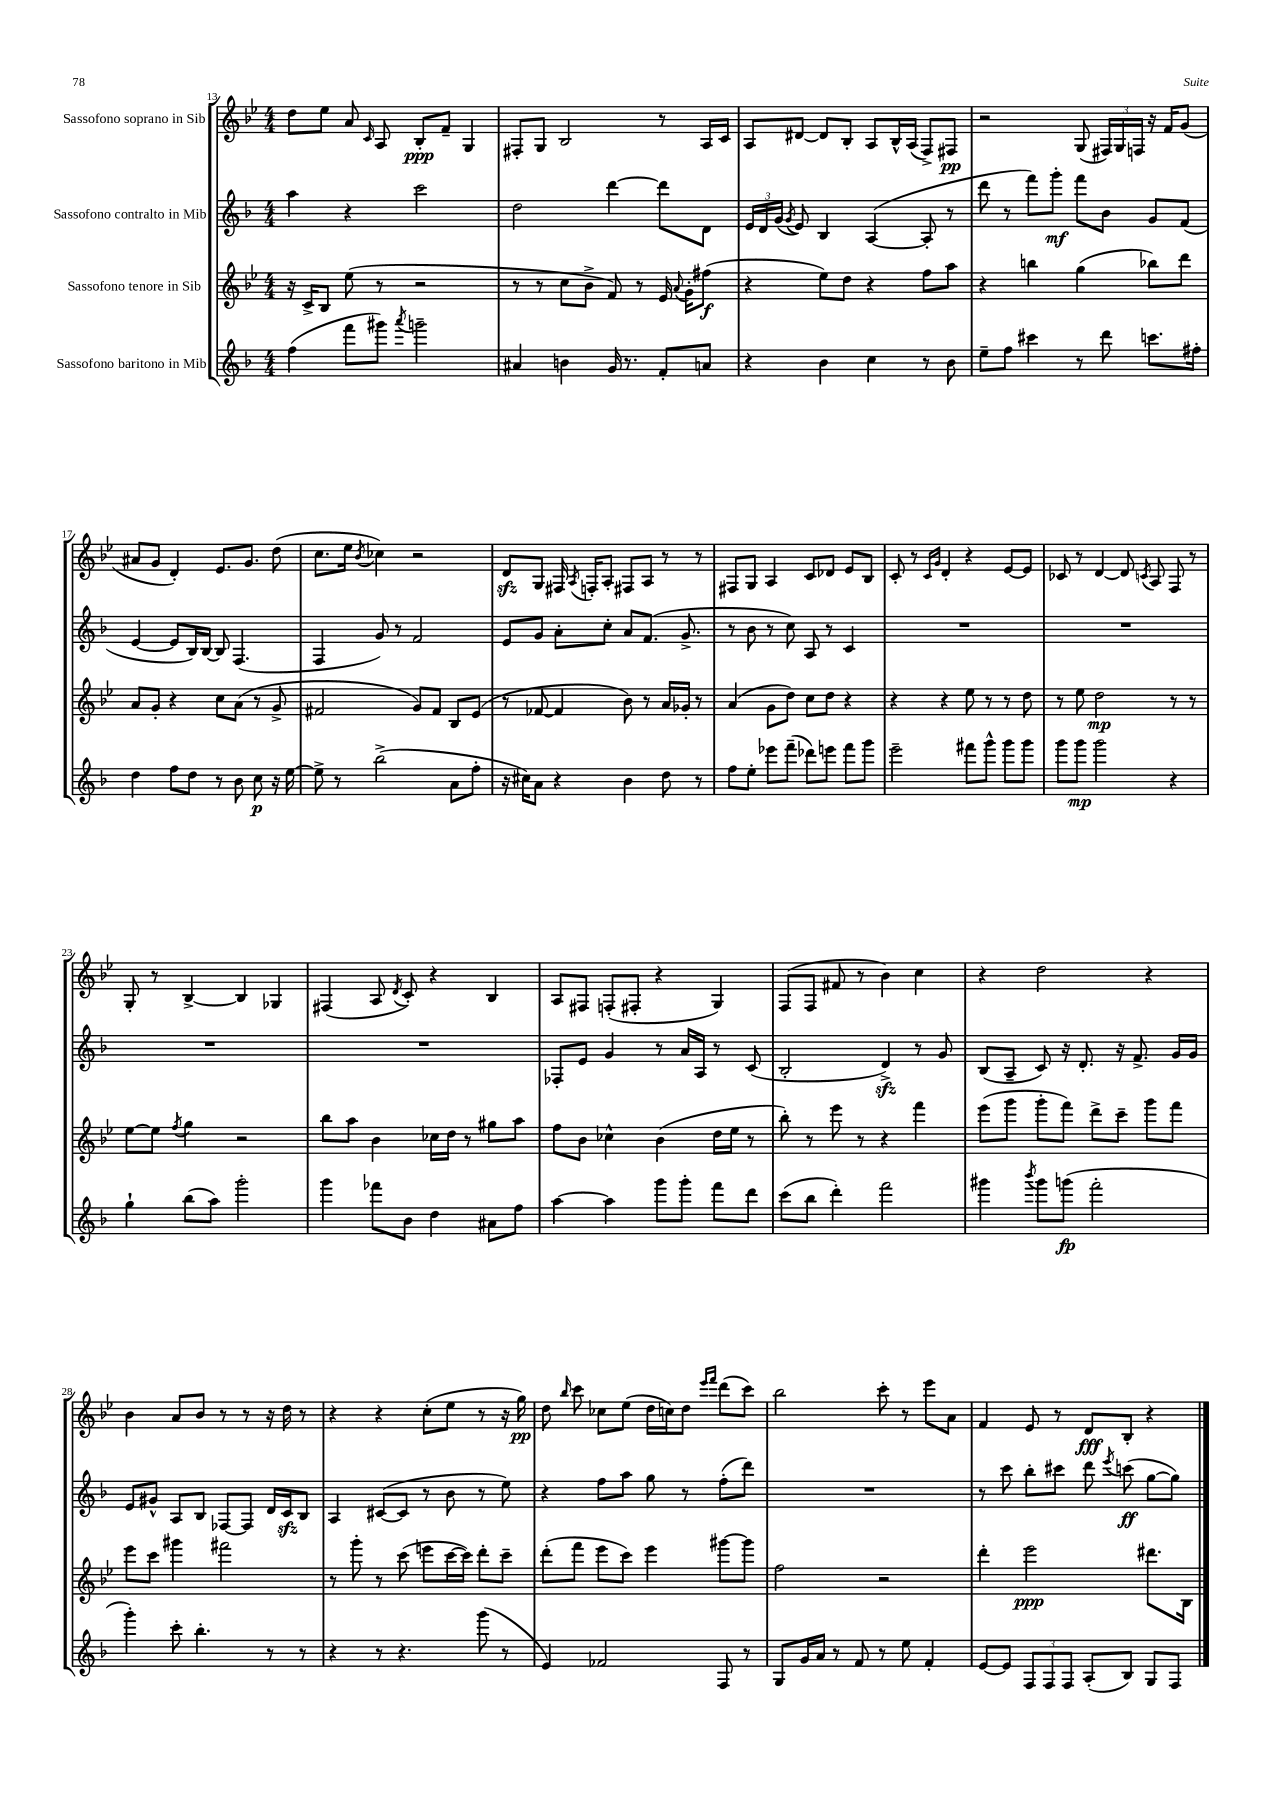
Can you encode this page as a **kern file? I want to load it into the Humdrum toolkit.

**kern	**dynam	**kern	**dynam	**kern	**dynam	**kern	**dynam
*part4	*part4	*part3	*part3	*part2	*part2	*part1	*part1
*staff4	*staff4	*staff3	*staff3	*staff2	*staff2	*staff1	*staff1
*I"Sassofono baritono in Mib	*	*I"Sassofono tenore in Sib	*	*I"Sassofono contralto in Mib	*	*I"Sassofono soprano in Sib	*
*clefG2	*	*clefG2	*	*clefG2	*	*clefG2	*
*k[b-]	*	*k[b-e-]	*	*k[b-]	*	*k[b-e-]	*
*M4/4	*	*M4/4	*	*M4/4	*	*M4/4	*
=13	=13	=13	=13	=13	=13	=13	=13
(4ff\	.	16r	.	4aa\	.	8dd\L	.
.	.	16c^/KL	.	.	.	.	.
.	.	8B-/J	.	.	.	8ee-\J	.
8fff\L	.	(8ee-\	.	4r	.	8a/	.
.	.	.	.	.	.	16qqc/	.
8ggg#X\J)	.	8r	.	.	.	8A/	.
8qaaa/	.	.	.	.	.	.	.
2gggn~\	.	2r	.	2ccc\	.	8B-'/L	ppp
.	.	.	.	.	.	8f~/J	.
.	.	.	.	.	.	4G/	.
=14	=14	=14	=14	=14	=14	=14	=14
4a#X/	.	8r	.	2dd\	.	8F#X'/L	.
.	.	8r	.	.	.	8G/J	.
4bn\	.	8cc\L	.	.	.	2B-/	.
.	.	8b-^\J	.	.	.	.	.
16g/	.	8f/)	.	[4ddd\	.	.	.
8.r	.	.	.	.	.	.	.
.	.	8r	.	.	.	.	.
8f'/L	.	16e-/	.	8ddd\L]	.	8r	.
.	.	8qqa/	.	.	.	.	.
.	.	16g'\KL	.	.	.	.	.
8an/J	.	(8ff#X\J	f	8d\J	.	16A/LL	.
.	.	.	.	.	.	16c/JJ	.
=15	=15	=15	=15	=15	=15	=15	=15
4r	.	4r	.	24e/LL	.	8A/L	.
.	.	.	.	24d/	.	.	.
.	.	.	.	(24g/JJ	.	.	.
.	.	.	.	8qg/	.	.	.
.	.	.	.	8e/)	.	[8d#X/J	.
4b-\	.	8ee-\L)	.	4B-/	.	8d#/L]	.
.	.	8dd\J	.	.	.	8B-'/J	.
4cc\	.	4r	.	([4A/	.	8A/L	.
.	.	.	.	.	.	16B-^^/L	.
.	.	.	.	.	.	(16A/JJ	.
8r	.	8ff\L	.	8A'/]	.	8F^/L)	.
8b-\	.	8aa\J	.	8r	.	8F#X/J	pp
=16	=16	=16	=16	=16	=16	=16	=16
8ee~\L	.	4r	.	8ddd\	.	2r	.
8ff\J	.	.	.	8r	.	.	.
4ccc#X\	.	4bbn\	.	8fff\L)	.	.	.
.	.	.	.	8ggg'\J	mf	.	.
8r	.	(4gg\	.	8fff\L	.	(8G/	.
8ddd\	.	.	.	8b-\J	.	24F#X/LL)	.
.	.	.	.	.	.	24G/	.
.	.	.	.	.	.	24Fn/JJ	.
8.cccn\L	.	8bb-X\L)	.	8g/L	.	16r	.
.	.	.	.	.	.	16f/KL	.
.	.	8ddd\J	.	(8f/J	.	(8g/J	.
16ff#X'\Jk	.	.	.	.	.	.	.
!!LO:LB:g=z
=17	=17	=17	=17	=17	=17	=17	=17
4dd\	.	8a/L	.	[4e/	.	8a#X/L	.
.	.	8g'/J	.	.	.	8g/J	.
8ff\L	.	4r	.	8e/L]	.	4d'/)	.
8dd\J	.	.	.	16B-/L)	.	.	.
.	.	.	.	[16B-/JJ	.	.	.
8r	.	8cc\L	.	8B-/]	.	8.e-/L	.
8b-\	.	(8a\J	.	(4.F/	.	.	.
.	.	.	.	.	.	8.g/J	.
8cc\	p	8r	.	.	.	.	.
16r	.	8g^/	.	.	.	(8dd\	.
[16ee\	.	.	.	.	.	.	.
=18	=18	=18	=18	=18	=18	=18	=18
8ee^\]	.	2f#X/	.	4F/	.	8.cc\L	.
8r	.	.	.	.	.	.	.
.	.	.	.	.	.	16ee-\Jk	.
.	.	.	.	.	.	8qb-/	.
(2bb-^\	.	.	.	8g/)	.	4cc-X\)	.
.	.	.	.	8r	.	.	.
.	.	8g/L)	.	2f/	.	2r	.
.	.	8f#/J	.	.	.	.	.
8a\L	.	8B-/L	.	.	.	.	.
8ff'\J	.	(8e-/J	.	.	.	.	.
=19	=19	=19	=19	=19	=19	=19	=19
16r	.	8r	.	8e/L	.	8dzz/L	.
16cc#X\KL)	.	.	.	.	.	.	.
8a\J	.	[8f-X/	.	8g/J	.	8G/J	.
4r	.	4f-/]	.	8a'\L	.	16F#X/	.
.	.	.	.	.	.	8qA/	.
.	.	.	.	.	.	16Fn'/KL	.
.	.	.	.	8cc'\J	.	8A'/J	.
4b-\	.	8b-\)	.	8a/L	.	8F#X/L	.
.	.	8r	.	(8.f/J	.	8A/J	.
8dd\	.	16a/LL	.	.	.	8r	.
.	.	16g-X'/JJ	.	8.g^/	.	.	.
8r	.	8r	.	.	.	8r	.
=20	=20	=20	=20	=20	=20	=20	=20
8ff\L	.	(4a/	.	8r	.	8F#X/L	.
8ee'\J	.	.	.	8b-\	.	8G/J	.
8eee-X\L	.	8g\L	.	8r	.	4A/	.
(8fff~\J	.	8dd\J)	.	8cc\)	.	.	.
8ddd-X\L)	.	8cc\L	.	8A/	.	8c/L	.
8eeen\J	.	8dd\J	.	8r	.	8d-X/J	.
8fff\L	.	4r	.	4c/	.	8e-/L	.
8ggg\J	.	.	.	.	.	8B-/J	.
=21	=21	=21	=21	=21	=21	=21	=21
2eee~\	.	4r	.	1r	.	8c'/	.
.	.	.	.	.	.	8r	.
.	.	.	.	.	.	16qqc/LL	.
.	.	.	.	.	.	16qqg/JJ	.
.	.	4r	.	.	.	4d'/	.
8fff#X\L	.	8ee-\	.	.	.	4r	.
8ggg^^\J	.	8r	.	.	.	.	.
8ggg\L	.	8r	.	.	.	[8e-/L	.
8ggg\J	.	8dd\	.	.	.	8e-/J]	.
=22	=22	=22	=22	=22	=22	=22	=22
8ggg\L	.	8r	.	1r	.	8c-X/	.
8ggg\J	mp	8ee-\	.	.	.	8r	.
2ggg\	.	2dd\	mp	.	.	[4d/	.
.	.	.	.	.	.	8d/]	.
.	.	.	.	.	.	8qcn/	.
.	.	.	.	.	.	8A/	.
4r	.	8r	.	.	.	8F/	.
.	.	8r	.	.	.	8r	.
!!LO:LB:g=z
=23	=23	=23	=23	=23	=23	=23	=23
4gg`\	.	[8ee-\L	.	1r	.	8G'/	.
.	.	8ee-\J]	.	.	.	8r	.
.	.	8qff/	.	.	.	.	.
(8bb-\L	.	4gg\	.	.	.	[4B-^/	.
8aa\J)	.	.	.	.	.	.	.
2ggg'\	.	2r	.	.	.	4B-/]	.
.	.	.	.	.	.	4G-X/	.
=24	=24	=24	=24	=24	=24	=24	=24
4ggg\	.	8bb-\L	.	1r	.	(4F#X/	.
.	.	8aa\J	.	.	.	.	.
8fff-X\L	.	4b-\	.	.	.	8A/	.
.	.	.	.	.	.	8qd/	.
8b-\J	.	.	.	.	.	8c'/)	.
4dd\	.	16cc-X\LL	.	.	.	4r	.
.	.	16dd\JJ	.	.	.	.	.
.	.	8r	.	.	.	.	.
8a#X\L	.	8gg#X\L	.	.	.	4B-/	.
8ff\J	.	8aa\J	.	.	.	.	.
=25	=25	=25	=25	=25	=25	=25	=25
[4aa\	.	8ff\L	.	8F-X'/L	.	8A/L	.
.	.	8b-\J	.	8e/J	.	8F#X/J	.
4aa\]	.	4cc-X^^\	.	4g/	.	(8Fn'/L	.
.	.	.	.	.	.	8F#X'/J	.
8ggg\L	.	(4b-\	.	8r	.	4r	.
8ggg'\J	.	.	.	16a/LL	.	.	.
.	.	.	.	16A/JJ	.	.	.
8fff\L	.	16dd\LL	.	8r	.	4G/)	.
.	.	16ee-\JJ	.	.	.	.	.
8ddd\J	.	8r	.	(8c/	.	.	.
=26	=26	=26	=26	=26	=26	=26	=26
(8ccc\L	.	8bb-'\)	.	2B-'/	.	(8F/L	.
8bb-\J	.	8r	.	.	.	8F/J	.
4ddd'\)	.	8eee-\	.	.	.	8f#X/	.
.	.	8r	.	.	.	8r	.
2fff\	.	4r	.	4dzz^/)	.	4b-\)	.
.	.	4fff\	.	8r	.	4cc\	.
.	.	.	.	8g/	.	.	.
=27	=27	=27	=27	=27	=27	=27	=27
4ggg#X\	.	(8eee-\L	.	(8B-/L	.	4r	.
.	.	8ggg\J	.	8A~/J	.	.	.
8qbbb-/	.	.	.	.	.	.	.
8ggg#\L	.	8ggg'\L	.	8c/)	.	2dd\	.
(8gggn\J	fp	8fff\J)	.	16r	.	.	.
.	.	.	.	8.d'/	.	.	.
2fff'\	.	8ddd^\L	.	.	.	.	.
.	.	8ccc~\J	.	16r	.	.	.
.	.	.	.	8.f^/	.	.	.
.	.	8ggg\L	.	.	.	4r	.
.	.	8fff\J	.	16g/LL	.	.	.
.	.	.	.	16g/JJ	.	.	.
!!LO:LB:g=z
=28	=28	=28	=28	=28	=28	=28	=28
4ggg'\)	.	8eee-\L	.	8e/L	.	4b-\	.
.	.	8ccc\J	.	8g#X^^/J	.	.	.
8ccc'\	.	4ggg#X\	.	8A/L	.	8a/L	.
4.bb-'\	.	.	.	8B-/J	.	8b-/J	.
.	.	2fff#X\	.	[8F-X/L	.	8r	.
.	.	.	.	8F-/J]	.	8r	.
8r	.	.	.	16d/LL	.	16r	.
.	.	.	.	16czz/J	.	16dd\	.
8r	.	.	.	8B-/J	.	8r	.
=29	=29	=29	=29	=29	=29	=29	=29
4r	.	8r	.	4A/	.	4r	.
.	.	8ggg'\	.	.	.	.	.
8r	.	8r	.	([8c#X/L	.	4r	.
4.r	.	(8ccc\	.	8c#/J]	.	.	.
.	.	8eeen\L	.	8r	.	(8cc'\L	.
.	.	[16ccc\L	.	8b-\	.	8ee-\J	.
.	.	16ccc\JJ])	.	.	.	.	.
(8ggg\	.	8ddd'\L	.	8r	.	8r	.
8r	.	8ccc~\J	.	8ee\)	.	16r	.
.	.	.	.	.	.	16gg\)	pp
=30	=30	=30	=30	=30	=30	=30	=30
4e/)	.	(8ddd'\L	.	4r	.	8dd\	.
.	.	.	.	.	.	16qqbb-/	.
.	.	8fff\J	.	.	.	8ccc\	.
2f-X/	.	8eee-\L	.	8ff\L	.	8cc-X\L	.
.	.	8ccc\J)	.	8aa\J	.	(8ee-\J	.
.	.	4eee-\	.	8gg\	.	16dd\LL	.
.	.	.	.	.	.	16ccn\J)	.
.	.	.	.	8r	.	8dd\J	.
.	.	.	.	.	.	16qqeee-/LL	.
.	.	.	.	.	.	16qqfff/JJ	.
8F/	.	[8ggg#X\L	.	(8ff'\L	.	(8ddd\L	.
8r	.	8ggg#\J]	.	8ddd\J)	.	8ccc\J)	.
=31	=31	=31	=31	=31	=31	=31	=31
8G/L	.	2ff\	.	1r	.	2bb-\	.
16g/L	.	.	.	.	.	.	.
16a/JJ	.	.	.	.	.	.	.
8r	.	.	.	.	.	.	.
8f/	.	.	.	.	.	.	.
8r	.	2r	.	.	.	8ccc'\	.
8ee\	.	.	.	.	.	8r	.
4f'/	.	.	.	.	.	8eee-\L	.
.	.	.	.	.	.	8a\J	.
=32	=32	=32	=32	=32	=32	=32	=32
[8e/L	.	4ddd'\	.	8r	.	4f/	.
8e/J]	.	.	.	8ccc\	.	.	.
12F/L	.	2eee-\	ppp	8bb-'\L	.	8e-/	.
12F/	.	.	.	.	.	.	.
.	.	.	.	8ccc#X\J	.	8r	.
12F/J	.	.	.	.	.	.	.
(8A'/L	.	.	.	8ddd\	.	8d/L	fff
.	.	.	.	8qeee/	.	.	.
8B-/J)	.	.	.	(8cccn\	ff	8B-'/J	.
8G/L	.	8.ddd#X\L	.	[8gg\L	.	4r	.
8F/J	.	.	.	8gg\J])	.	.	.
.	.	16B-\Jk	.	.	.	.	.
==	==	==	==	==	==	==	==
*-	*-	*-	*-	*-	*-	*-	*-
